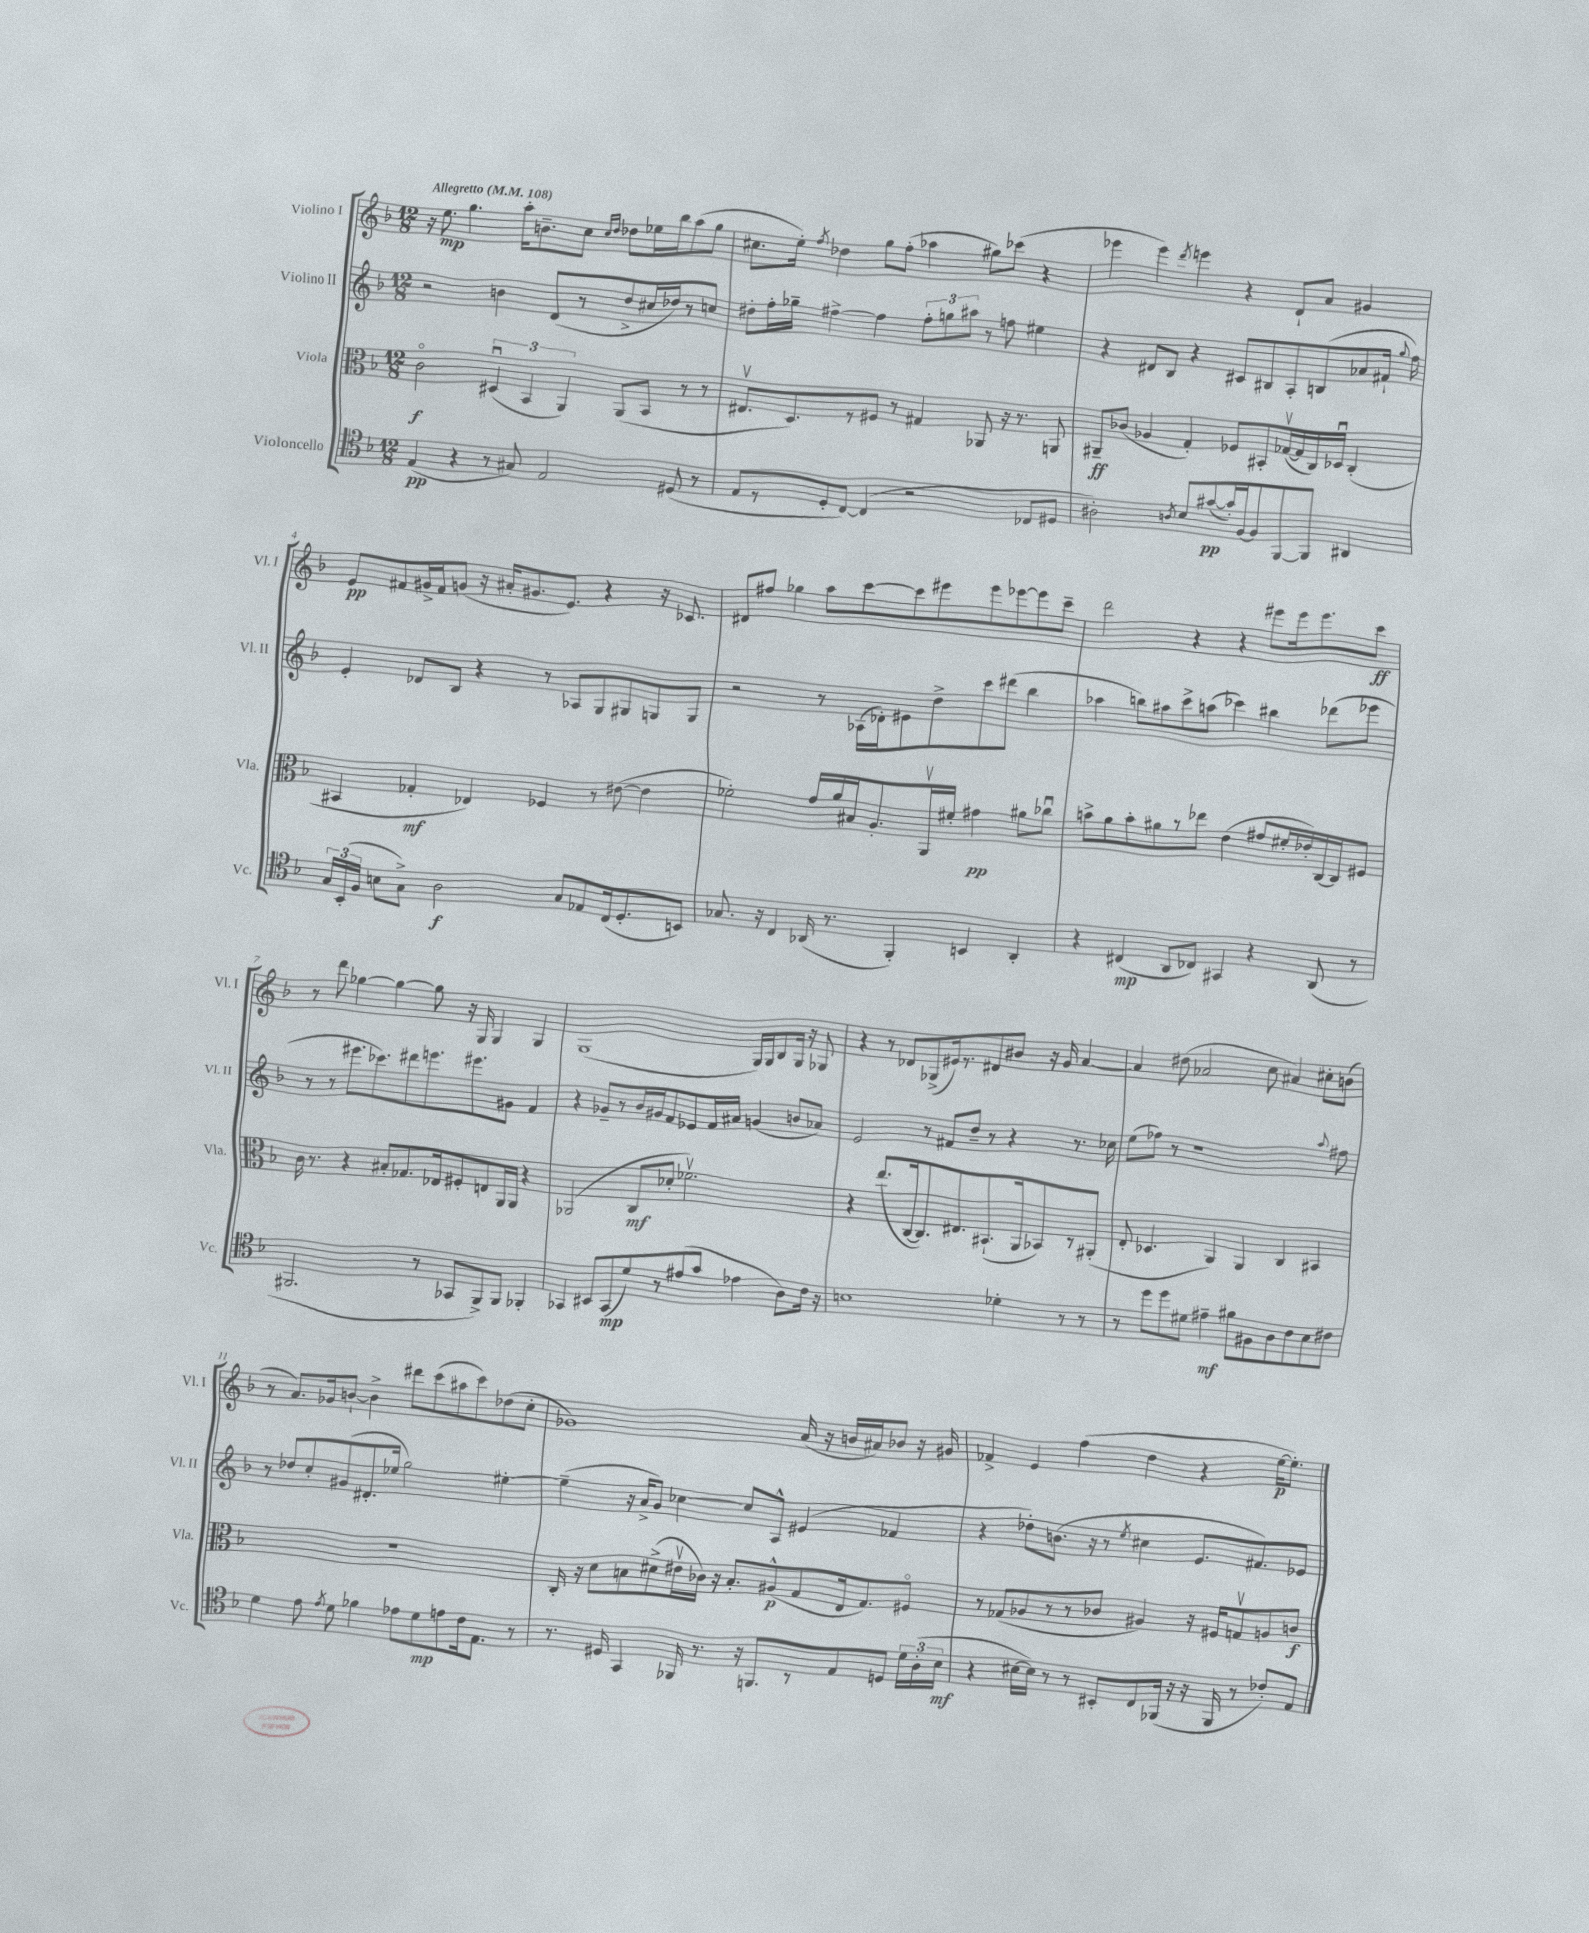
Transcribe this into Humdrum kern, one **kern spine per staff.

**kern	**kern	**kern	**kern
*staff4	*staff3	*staff2	*staff1
*clefC4	*clefC3	*clefG2	*clefG2
*k[b-]	*k[b-]	*k[b-]	*k[b-]
*M12/8	*M12/8	*M12/8	*M12/8
*MM108	*MM108	*MM108	*MM108
(4E	2co	2r	16r
.	.	.	8.ee
4r	.	.	4.gg
8r	(6D#u	4b	.
8G#)	.	.	16aa'
.	6BB-	.	.
.	.	.	8.b~
2E	.	(8d	.
.	6AA)	.	.
.	.	8r	8cc
.	.	.	16qqcc
.	.	.	16qqdd
.	(8AA	8dd^	8dd-
.	8BB-	16cc#	16ee-
.	.	16dd-)	16bb-
(8D#	8r	8r	(8aa
8r	8r	8cc	8gg
=	=	=	=
8E	8.E#v	8dd#'	8.cc#
8r	.	16ff'	.
.	8.D)	16gg-~	16ee')
.	.	.	8qff
8D'	.	[4ff#^	4dd-
[8C)	8r	.	.
(4C]	8F#	4ff#]	8gg
.	8r	.	(8ff'
2r	4G#	12ff#'	4aa-
.	.	12gg	.
.	.	12aa#	.
.	8AA-	8r	8gg#)
.	16r	8ff	(8ccc-
.	8.r	.	.
8C-	.	4ee#	4r
8D#	8AA	.	.
=	=	=	=
2A#')	8AA#~	4r	4eee-
.	(8c-	.	.
.	4A-	8d#	4eee-)
.	.	8B-	.
8qA	.	.	8qddd
8B-	4G')	4r	4eee
([8g#	.	.	.
16g#'])	8F-	8c#	4r
[16F	.	.	.
8F]	8BB#'	8B#	.
[8FF	([16G-v	8A'	8d`
.	16G-]	.	.
8FF]	16C)	(8B	8a
.	16D-u	.	.
4AA#	(4C'	8a-	4g#
.	.	16f#`	.
.	.	8qqgg	.
.	.	16ff)	.
=	=	=	=
24G	4BB#	4e'	8e
(24BB-'	.	.	.
24F	.	.	.
8B	.	.	8f#
8G^)	4G-'	8d-	16g#^
.	.	.	16f#
2A	.	8B-	(8g
.	4E-)	4r	16r
.	.	.	16a#'
.	.	.	8.g#
.	4F-	8r	.
.	.	.	8.e)
8G	.	8A-	.
8E-	8r	8G	4r
(16C	([8e#	8G#	.
8.D'	.	.	.
.	4e#]	8G	16r
.	.	.	8.c-
8BB)	.	8G	.
=	=	=	=
8.G-	2f-')	2r	8d#
.	.	.	8ff#
16r	.	.	.
4C	.	.	4gg-
(16AA-	16g	8r	8aa
8.r	16a	.	.
.	16B#	(16A-	[8ccc
.	8.A'	16d-')	.
4FF')	.	8e#	8ccc]
.	16AAv	8dd^	8eee#
.	16f#'	.	.
4BB	4g#	8ccc	8eee#
.	.	(8ddd#	[8eee-
4AA-'	8a#	4bb-	8eee-]
.	8cc-u	.	8ccc~
=	=	=	=
4r	8b^	4aa-	2ddd
.	8a	.	.
(4C#	8b'	8bb)	.
.	8a#	8aa#	.
8AA	8r	8ccc^	4r
8C-)	8ee-	(8aa	.
4GG#	(4e	4ccc-)	4r
4r	8g#	4bb#	8eee#
.	16f#'	.	16eee#
.	16e-')	.	8.eee#
(8AA	[16C	(8ddd-	.
.	16C]	.	.
8r	8F#	8eee-	8ccc
=	=	=	=
2.FF#	16c	8r	8r
.	8.r	.	.
.	.	8r	8ddd
.	4r	8.eee#	[4gg-
.	.	8.ccc-)	.
.	8B#'	.	4gg-_
.	8.G-	8ddd#	.
8r	.	8.eee	8gg-]
.	16E-	.	.
8GG-	8F#'	.	16r
.	.	8.eee#	16G
8FF#^)	8E	.	4G
8FF#	16AA	8g#	.
.	16AA	.	.
4FF-'	4r	4f	4G
=	=	=	=
4GG-	(2AA-	4r	(1G
8BB#	.	8g-~	.
(8GG-	.	8r	.
8d)	8C	16b-	.
.	.	16g#	.
8r	8d-'	8f	.
(8e#	2.f-v)	8e-	.
8g	.	16f	.
.	.	16a#	.
4e-	.	(4g	16G)
.	.	.	16G
.	.	.	8B-
8A)	.	8b	16G
.	.	.	16r
16c	.	8a-)	8G-
16r	.	.	.
=	=	=	=
1B	4r	2e	4r
.	(8.ee	.	8r
.	.	.	8d-
.	[16C	.	.
.	8.C])	8r	(8G-^
.	.	8f#	16e#)
.	8.E#	.	8.r
.	.	8dd~	.
.	(8.BB#`	8r	8d#
4d-'	.	4r	8b#
.	16AA	.	.
.	8BB-)	.	16r
.	.	.	16g
8r	8r	8.r	[4a
8r	(8AA#'	.	.
.	.	16cc-	.
=	=	=	=
8r	8E'	(8ee	4a]
8dd	4.D-	8ff-)	.
8dd	.	8r	(8dd#
8d#	.	1r	2a-
4e#~	4AA)	.	.
8f#	4AA	.	.
8F#	.	.	8cc
8A	4C	.	4a#)
8c	.	.	.
8B-	4BB#	.	8cc#'
.	.	8qqaa	.
8c#	.	8ff#	(8b
=	=	=	=
4d	1.r	8r	8r
.	.	8dd-	8.a)
8e	.	8cc'	.
.	.	.	16g-
8qe	.	.	.
8d	.	(8g#	[8b`
4f-	.	8.d#'	4b^]
.	.	16ee-	.
8e-	.	2gg)	8ddd#
8d	.	.	(8ccc
8e	.	.	8aa#
16c	.	.	8ccc)
8.E	.	.	.
.	.	[4ee#'	(8dd-
8r	.	.	8cc'
=	=	=	=
8.r	16C'	(4ee#~]	1g-)
.	16r	.	.
.	8d	.	.
16D#	.	.	.
4GG	8B	16r	.
.	.	16a^	.
.	(8d#^	8g)	.
16FF-	16e#v	[4cc-	.
8.r	16c-)	.	.
.	16r	.	.
.	8.B'	.	.
16r	.	8cc-]	.
8.FF	.	.	.
.	(8A#^^	8A^^	.
8r	8G	(4e#	(16a
.	.	.	16r
8E	16E	.	16b
.	8.G)	.	16a#)
8D	.	4f-	8b-
24d	8F#o	.	16r
(24A'	.	.	.
.	.	.	16g#
24B-	.	.	.
=	=	=	=
4r	8r	4r	4f-^
.	(8G-	.	.
[16B#	8A-	8dd-')	4e
16B#])	.	.	.
8r	8r	(8.b	.
8r	8r	.	(4ff
.	.	16r	.
8BB#'	8c-	8r	.
.	.	8qee	.
8C	4A#)	4cc#	4dd
(16FF-	.	.	.
16r	.	.	.
16r	16r	8.e	4r
16FF-	16F#	.	.
8r	8Gv	.	.
.	.	8.f#)	.
8c-')	8A	.	[16ee
.	.	.	8.ee'])
8E	8c	8e-	.
==	==	==	==
*-	*-	*-	*-
